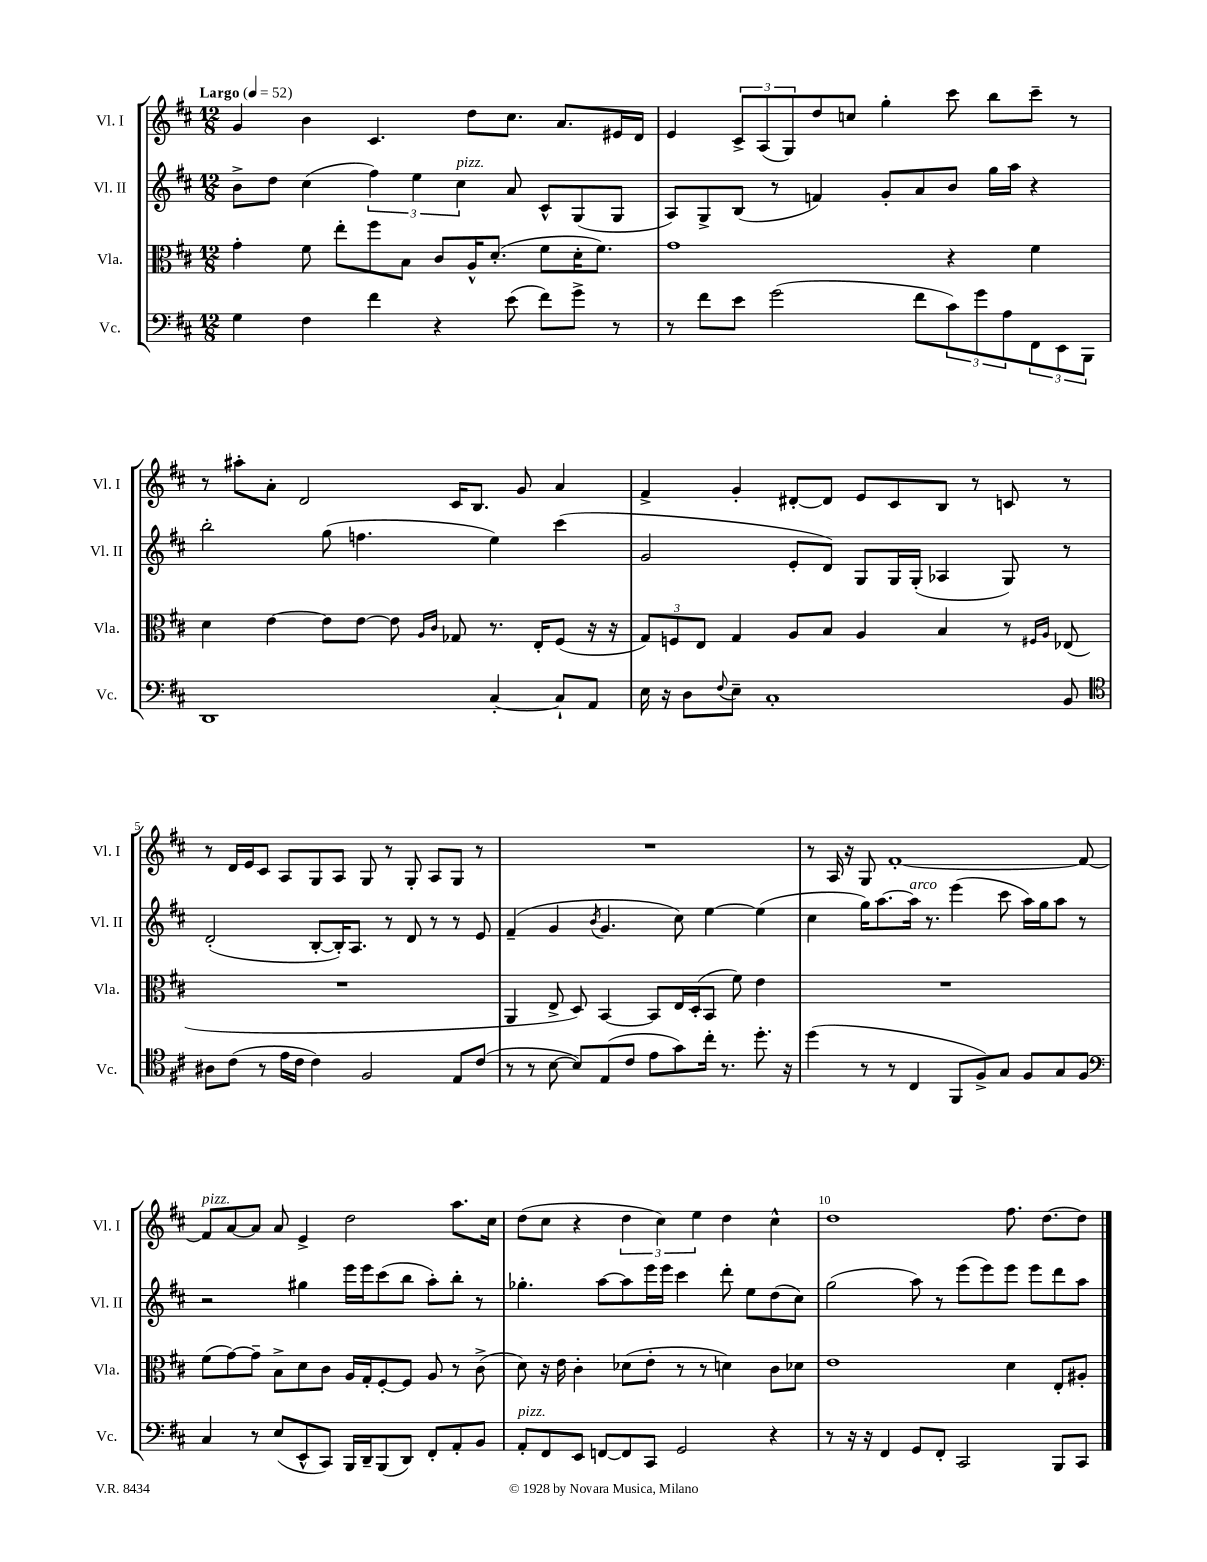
<<
\new StaffGroup <<
\new Staff = "s0" \with { instrumentName = "Vl. I" shortInstrumentName = "Vl. I" } {
    \clef treble \key d \major \numericTimeSignature \time 12/8 \tempo "Largo" 4 = 52
    g'4 b'4 cis'4. d''8 cis''8. a'8. eis'16 d'16 |
    e'4 \tuplet 3/2 { cis'8-> a8( g8) } d''8 c''8 g''4-. cis'''8 b''8 cis'''8-- r8 |
    r8 ais''8-. a'8-. d'2 cis'16 b8. g'8 a'4 |
    fis'4-> g'4-. dis'8~-. dis'8 e'8 cis'8 b8 r8 c'8 r8 |
    r8 d'16 e'16 cis'8 a8 g8 a8 g8 r8 g8-. a8 g8 r8 |
    R1. |
    r8 a16 r16 g8 fis'1~-. fis'8~ |
    fis'8^\markup { \italic "pizz." } a'8~ a'8 a'8 e'4-> d''2 a''8. cis''16 |
    d''8( cis''8 r4 \tuplet 3/2 { d''4 cis''4) e''4 } d''4 cis''4-^ |
    d''1 fis''8. d''8.~ d''8 \bar "|." |
}
\new Staff = "s1" \with { instrumentName = "Vl. II" shortInstrumentName = "Vl. II" } {
    \clef treble \key d \major \numericTimeSignature \time 12/8
    b'8-> d''8 cis''4( \tuplet 3/2 { fis''4) e''4 cis''4^\markup { \italic "pizz." } } a'8 cis'8-^ g8( g8 |
    a8) g8-> b8( r8 f'4) g'8-. a'8 b'8 g''16 a''16 r4 |
    b''2-. g''8( f''4. e''4) cis'''4( |
    g'2 e'8-. d'8) g8 g16 g16-.( aes4 g8) r8 |
    d'2-.( b8~-. b16-.) a8. r8 d'8 r8 r8 e'8 |
    fis'4--( g'4 \acciaccatura { b'8 } g'4. cis''8) e''4~ e''4( |
    cis''4 g''16) a''8.~ a''16^\markup { \italic "arco" } r8. e'''4( cis'''8 a''16) g''16 a''8 r8 |
    r2 gis''4 e'''16 e'''16 cis'''8( b''8 a''8-.) b''8-. r8 |
    ges''4.-. a''8~ a''8 e'''16 e'''16 cis'''4 d'''8-. e''8 d''8( cis''8) |
    g''2( a''8) r8 e'''8( e'''8) e'''8 e'''8 d'''8 a''8 \bar "|." |
}
\new Staff = "s2" \with { instrumentName = "Vla." shortInstrumentName = "Vla." } {
    \clef alto \key d \major \numericTimeSignature \time 12/8
    g'4-. fis'8 e''8-. fis''8 b8 cis'8 a16-^ d'8.-.( fis'8 d'16-. fis'8.) |
    g'1 r4 fis'4 |
    d'4 e'4~ e'8 e'8~ e'8 \grace { a16 cis'16 } ges8 r8. e16-. fis8( r16 r16 |
    \tuplet 3/2 { g8) f8 e8 } g4 a8 b8 a4 b4 r8 \grace { fis16 a16 } ees8( |
    R1. |
    a,4 e8-> d8) b,4~ b,8 e16 d16-.( b,8 fis'8) e'4 |
    R1. |
    fis'8( g'8~) g'8-- b8-> d'8 cis'8 a16 g16-. fis8~-. fis8 a8 r8 cis'8->( |
    d'8) r16 e'16 cis'4-. des'8( e'8-. r8 r8 d'4) cis'8 des'8 |
    e'1 d'4 e8-. ais8-. \bar "|." |
}
\new Staff = "s3" \with { instrumentName = "Vc." shortInstrumentName = "Vc." } {
    \clef bass \key d \major \numericTimeSignature \time 12/8
    g4 fis4 fis'4 r4 e'8( fis'8) g'8-> r8 |
    r8 fis'8 e'8 g'2( fis'8 \tuplet 3/2 { cis'8) g'8 a8 } \tuplet 3/2 { fis,8 e,8 b,,8 } |
    d,1 cis4~-. cis8-! a,8 |
    e16 r16 d8 \appoggiatura { fis8 } e8-- cis1-. b,8 |
    \clef tenor ais8 cis'8( r8 e'16 cis'16 cis'4) fis2 e8 cis'8( |
    r8 r8 b8~ b8) e8( cis'8 e'8 g'8) cis''16-. r8. d''8.-. r16 |
    d''4( r8 r8 cis4 fis,8 fis8->) g8 fis8 g8 fis8 |
    \clef bass cis4 r8 e8( e,8-^ cis,8) b,,16 d,16-- b,,8( d,8) fis,8-. a,8-. b,8 |
    a,8-.^\markup { \italic "pizz." } fis,8 e,8 f,8~ f,8 cis,8 g,2 r4 |
    r8 r16 r16 fis,4 g,8 fis,8-. cis,2 b,,8 cis,8 \bar "|." |
}
>>
>>
\layout { \context { \Score \override BarNumber.break-visibility = ##(#f #t #t) barNumberVisibility = #(every-nth-bar-number-visible 5) } }
